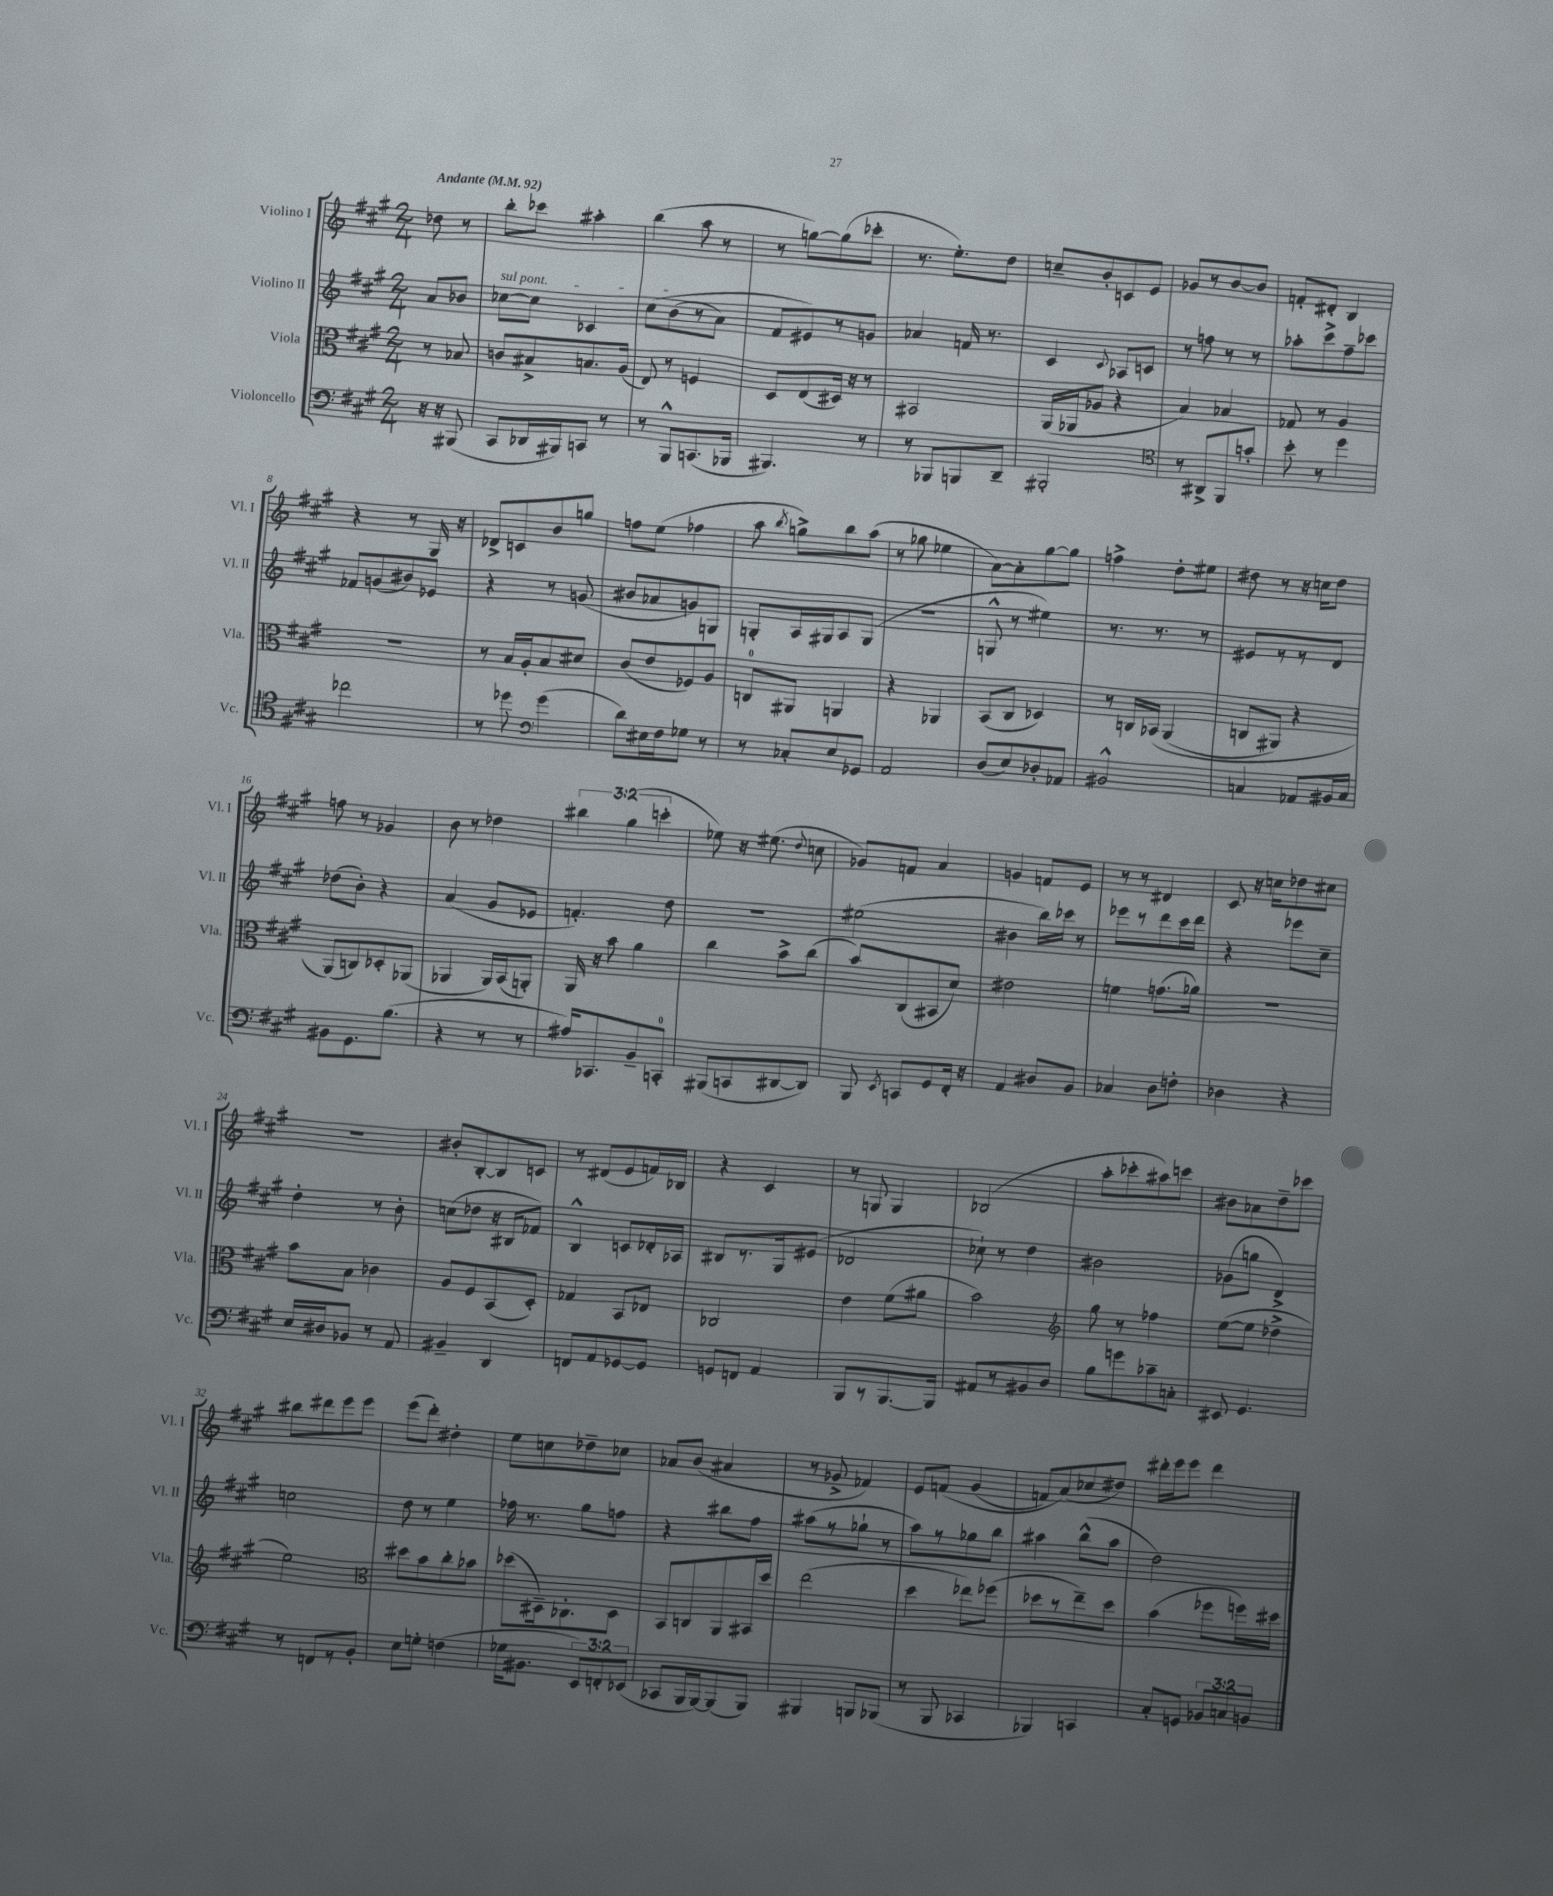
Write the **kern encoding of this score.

**kern	**kern	**kern	**kern
*part4	*part3	*part2	*part1
*staff4	*staff3	*staff2	*staff1
*I"Violoncello	*I"Viola	*I"Violino II	*I"Violino I
*I'Vc.	*I'Vla.	*I'Vl. II	*I'Vl. I
*clefF4	*clefC3	*clefG2	*clefG2
*k[f#c#g#]	*k[f#c#g#]	*k[f#c#g#]	*k[f#c#g#]
*M2/4	*M2/4	*M2/4	*M2/4
*MM92	*MM92	*MM92	*MM92
=	=	=	=
!	!	!	!LO:TX:a:B:t=Andante
16r	8r	8a/L	8dd-X\
16r	.	.	.
(8BBB#X/	8B-X/	8b-X/J	8r
=1	=1	=1	=1
!	!	!LO:TX:a:i:t=sul pont.	!
8CC#/L	8cn/L	[8cc-X\L	8bb'\L
16DD-X/L	8B#X^/	8cc-\J]	8ccc-X\J
16BBB#X/J)	.	.	.
8CCn/J	8.Bn/	4c-X/	4aa#X'\
8r	.	.	.
.	(16A/Jk	.	.
=2	=2	=2	=2
8r	8E/)	(8cc#\L	(4bb\
8BBB^^/L	8r	(8b\	.
(8.CCn/	4Fn/	8r	8aa\
.	.	8a\J)	8r
16BBB-X/Jk	.	.	.
=3	=3	=3	=3
4.BBB#X/)	8D/L	8f#/L	8r
.	(8E/	8e#X/)	[8ggn\L)
.	16D#X/Jk)	8r	(8gg\]
.	16r	.	.
8r	8r	8gn/J	8ccc-X'\J
=4	=4	=4	=4
8r	2BB#X/	4a-X/	8.r
8BBB-X/L	.	.	.
.	.	.	8.ee'\L)
8BBBn/	.	16fn/	.
.	.	8.r	.
8DD~/J	.	.	8dd\J
=5	=5	=5	=5
2BBB#X'/	(16AA/LL	4c#/	8ccn~/L
.	16AA-X/J	.	.
.	8A-X/J	.	8b'/
.	.	8qqc#/	.
.	4r	8A-X/L	8cn/
.	.	8cn/J	8e/J
=6	=6	=6	=6
*clefC4	*	*	*
8r	4B/)	8r	8g-X/L
8AA#X^/L	.	8ffn\	8r
8FF#/	4B-X/	8r	[8b/
8gn'/J	.	8r	8b/J]
=7	=7	=7	=7
8b'\	8G-X/	8aa-X'\L	8fn'/L
8r	8r	8ccc#^\	8d#X'/J
4dd\	4A/	8ff#~\	4B/
.	.	8ccc-X\J	.
!!LO:LB:g=z
=8	=8	=8	=8
2cc-X\	2r	8f-X/L	4r
.	.	(8gn/	.
.	.	8b#X/)	8r
.	.	8e-X/J	16G#/
.	.	.	16r
=9	=9	=9	=9
8r	8r	4r	8d-X^/L
8dd-X\	16B/LL	.	8cn/
.	16A'/J	.	.
*clefF4	*	*	*
(4g#\	8B/	8r	8b/
.	8d#X/J	(8gn/	8ggn/J
=10	=10	=10	=10
8d\L)	(8c#/L	8b#X/L	8ffn\L
16E#X\L	8e/	8a-X/	(8ee\J
16F#\J	.	.	.
8G-X\J	8F-X/)	8gn/)	4ff-X\
8r	8A/J	8Gn/J	.
=11	=11	=11	=11
8r	8Cn/L	8Gn'/L	8aa\
.	.	.	8qbb/
8C-X'/L	8AA#X/J	16A/L	8ggn^\L)
.	.	16G#X/J	.
8E/	4AAn/	8A/	8bb\
8GG-X/J	.	(8G#/J	(8aa\J
=12	=12	=12	=12
2AA/	4r	2r	8r
.	.	.	8gg-X\
.	4AA-X/	.	4ee-X\
=13	=13	=13	=13
(8D/L	(8BB/L	8Gn^^/	[8a\L)
8E/)	8C#/J	8r	8a'\]
8D-X'/	4D-X/)	4ee#X\)	[8gg#\
8AA-X/J	.	.	8gg#\J]
=14	=14	=14	=14
2BB#X^^/	8r	8.r	4ffn^\
.	16Cn/LL	.	.
.	(16BB-X/JJ	8.r	.
.	(4AA/	.	8dd'\L
.	.	8r	8ee#X\J
=15	=15	=15	=15
4Cn/	8Cn/L	8e#X/L	8dd#X\
.	8AA#X/J)	8r	8r
8AA-X/L	4r	8r	16r
.	.	.	16ccn\KL
16BB#X/L	.	8d/J	8dd#\J
16C/JJ	.	.	.
!!LO:LB:g=z
=16	=16	=16	=16
8BB#X\L	(8AA/L)	(8dd-X\L	8ffn\
8.GG#\	8Cn/)	8b'\J)	8r
.	8D-X'/	4r	4g-X/
(8.B\J	.	.	.
.	(8AA-X/J	.	.
=17	=17	=17	=17
4r	4AA-X/	(4a/	8b\
.	.	.	8r
8r	16AA-/LL)	8g#/L	4dd-X\
.	(16BB/J	.	.
8r	8AAn'/J)	8e-X/J	.
=18	=18	=18	=18
16A#X/KL)	16AA/	4.fn'/)	6bb#X\
8.CC-X/	16r	.	.
.	8b\	.	.
.	.	.	(6gg#\
8BB~/	4a\	.	.
.	.	.	6cccn'\
8CCn'/J	.	8dd\	.
=19	=19	=19	=19
(8BBB#X/L	4cc#\	2r	8ee-X\)
8CCn/	.	.	16r
.	.	.	(8.ee#X\
[8DD#X/	8b^\L	.	.
.	.	.	8qqdd/
8DD#/J])	(8cc#\J	.	8ccn\
=20	=20	=20	=20
8BBB/	8b/L)	(2ee#X\	8g-X/L)
8qEE/	.	.	.
8CCn/L	(8C#/	.	8fn/J
8GG#/	8BB#X/	.	4a/
16FF#'/Jk	8d/J)	.	.
16r	.	.	.
=21	=21	=21	=21
4AA/	2e#X\	4b#X\	4gn/
8D#X/L	.	16bb\LL)	8fn/L
.	.	16ccc-X\JJ	.
8BB/J	.	8r	8e/J
=22	=22	=22	=22
4C-X/	4fn\	8eee-X\L	8r
.	.	8r	8r
8D\L	(8.gn\L	8ddd\	4d#X/
8Fn'\J	.	16ccc#\L	.
.	16a-X\Jk)	16ddd\JJ	.
=23	=23	=23	=23
4D-X\	2r	4r	8c#/
.	.	.	16r
.	.	.	16ccn\KL
4r	.	8eee-X\L	8dd-X\
.	.	8cc#~\J	8cc#X\J
!!LO:LB:g=z
=24	=24	=24	=24
16E/LL	8b\L	4dd'\	2r
16D#X/J	.	.	.
8BB-X/J	8B\J	.	.
8r	4c-X\	8r	.
8AA/	.	8b'\	.
=25	=25	=25	=25
4BB#X~/	8A/L	(8ccn\L	8b#X'/L
.	8F#/	8dd-X\J	[8B'/
4DD/	(8BB/	16r	8B/]
.	.	16B#X/KL	.
.	8D'/J)	8f-X/J)	8cn/J
=26	=26	=26	=26
8FFn/L	4G-X/	4B^^/	8r
8AA/	.	.	(8d#X/L
[8GG-X/	8BB/L	8cn/L	8e/
8GG-/J]	8E-X/J	16d-X'/L	16fn/L)
.	.	16A-X/JJ	16B-X/JJ
=27	=27	=27	=27
8GGn/L	2C-X/	8B#X/L	4r
8FFn/J	.	8.r	.
4AA/	.	.	4c#/
.	.	16G#/k	.
.	.	(8e#X/J	.
=28	=28	=28	=28
8BBB/L	4e\	2d-X/	8r
8r	.	.	8Gn/
[8.BBB/	(8f#\L	.	4G/
.	8a#X\J	.	.
16BBB/Jk]	.	.	.
=29	=29	=29	=29
8AA#X/L	2b\)	8cc-X`\)	(2B-X/
8r	.	8r	.
8BB#X/	.	4dd\	.
8D/J	.	.	.
=30	=30	=30	=30
*	*clefG2	*	*
8B\L	8gg#\	2b#X\	8aa'\L
8gn\	8r	.	8ccc-X'\
8c-X~\	4ff-X\	.	8aa#X\)
8Cn'\J	.	.	8cccn\J
=31	=31	=31	=31
8EE#X/	([8ee\L	(8g-X\L	8b#X\L
4.GG#/	8ee\J]	8ggn\J	8a-X\
.	4dd-X^\	4d^/)	8dd~\
.	.	.	8ccc-X\J
!!LO:LB:g=z
=32	=32	=32	=32
8r	2ee\)	2ccn\	8bb#X\L
8FFn/L	.	.	8ddd#X\
8r	.	.	8eee\
8BB'/J	.	.	8eee\J
=33	=33	=33	=33
*	*clefC3	*	*
8E\L	8dd#X\L	8dd\	(8eee\L
8Gn'\J	8b\	8r	8ddd'\J)
(4Fn\	8cc#'\	4ee\	4dd#X'\
.	8b-X\J	.	.
=34	=34	=34	=34
16G-X\KL	(8dd-X\L	16ff-X\	8ee\L
8.BB#X\J	.	8.r	.
.	16D#X~\k)	.	8ccn\
.	8.C-X'\	.	.
12EE/L)	.	8gg#\L	8dd-X~\
12FFn'/	.	.	.
.	8D#\J	8ffn\J	8cc-X\J
(12EE-X/J	.	.	.
=35	=35	=35	=35
8CC-X/L	8BB/L	4r	8a-X/L
16BBB/L	8Cn/	.	(8b/J
[16BBB/J)	.	.	.
(8BBB/]	8AA/	8bb#X\L	4a#X/
8BBB/J)	16BB#X/L	8ff#\J	.
.	16dd/JJ	.	.
=36	=36	=36	=36
4BBB#X/	(2ee\	(8aa#X\L	8r
.	.	8r	8g-X^/
8BBBn/L	.	8gg-X`\J	4f-X/)
(8BBB-X/J	.	8r	.
=37	=37	=37	=37
8r	4dd\	8aa\L)	8e/L
8BBB/	.	8r	(8fn/J
4CC-X/	8ee-X\L)	8gg-X\	(4g#/
.	(8ff-X\J	8bb\J	.
=38	=38	=38	=38
4BBB-X/)	8dd-X\L	4aa#X\	8fn/L)
.	8r	.	(8a/)
4CCn/	8ee~\)	(8bb^^\L	8cc-X/
.	8dd-\J	8aa#\J	8dd#X/J)
=39	=39	=39	=39
8C#'/L	(4b\	2dd\)	16ddd#X'\LL
.	.	.	16eee\J
8GGn/J	.	.	8eee\J
12BB-X/L	8ff-X\L	.	4ddd#\
12Cn/	.	.	.
.	16ffn\L)	.	.
12BBn/J	.	.	.
.	16dd#X\JJ	.	.
==	==	==	==
*-	*-	*-	*-
